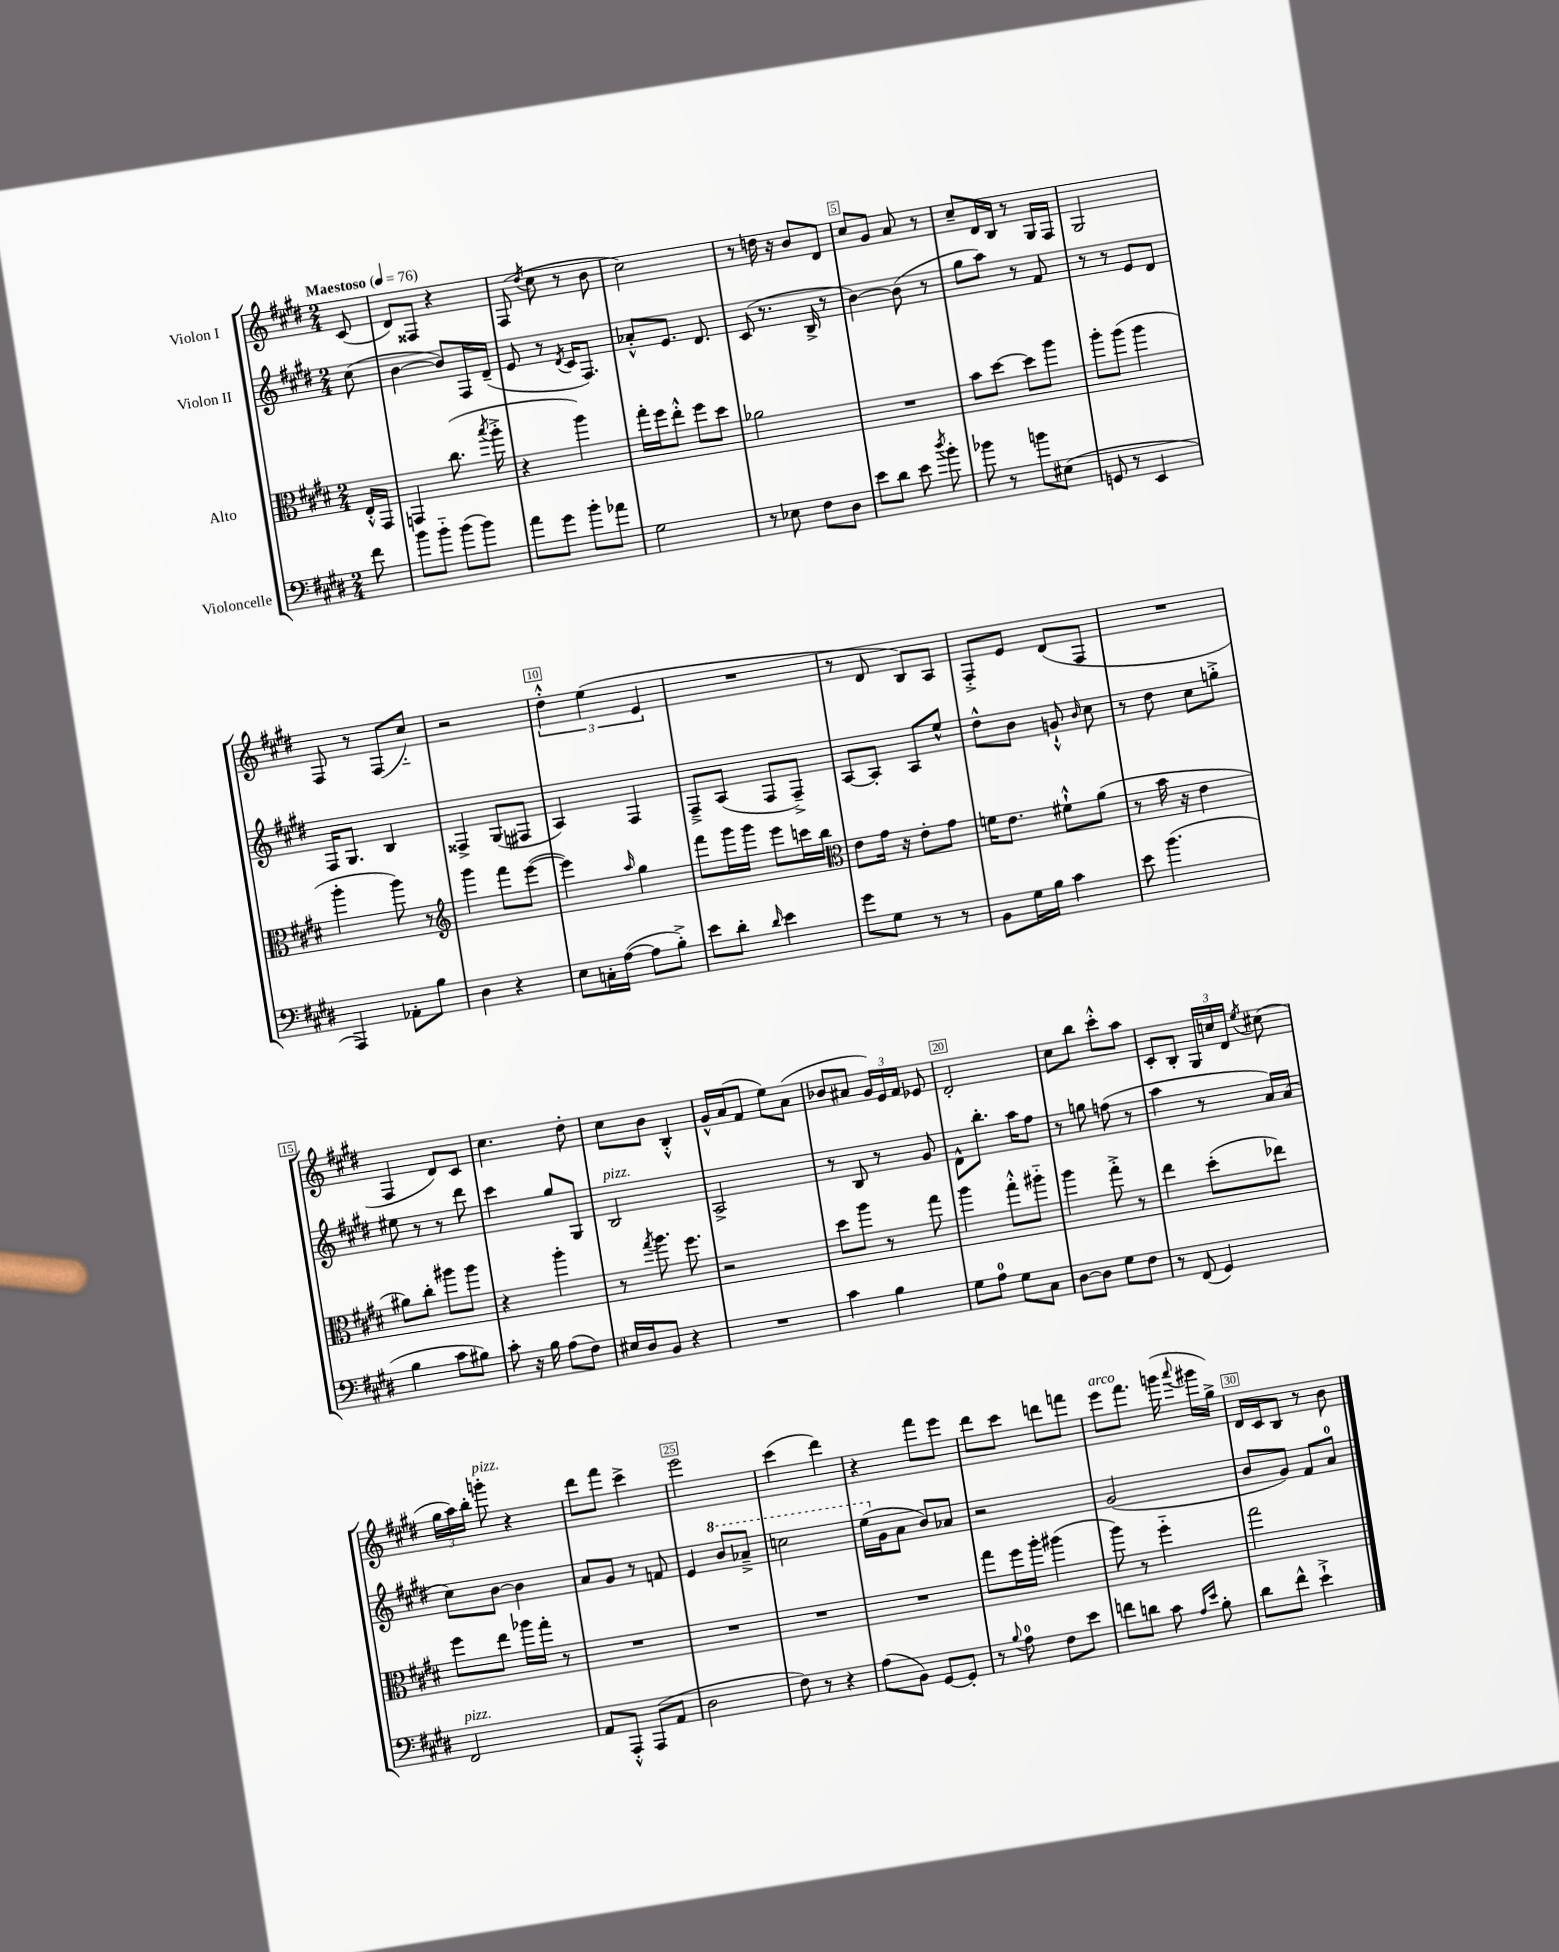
<<
\new StaffGroup <<
\new Staff = "s0" \with { instrumentName = "Violon I" } {
    \clef treble \key e \major \numericTimeSignature \time 2/4 \partial 8 \tempo "Maestoso" 4 = 76
    \autoBeamOff cis'8( |
    dis'8[) fisis8] r4 |
    fis8( \acciaccatura { dis''8 } cis''8 r8 b'8 |
    cis''2) |
    r8 d''16 r16 b'8[ dis'8] |
    cis''8[ gis'8] a'8 r8 |
    cis''8[-- dis'16 b16] r8 gis16[ fis16] |
    gis2 |
    fis8 r8 fis8[( cis''8]-_) |
    r2 |
    \tuplet 3/2 { dis''4-.-^ e''4( e'4 } |
    R2 |
    r8 dis'8 b8[) a8] |
    fis8[-.-> e'8] dis'8[( fis8] |
    R2 |
    fis4 dis'8[) cis'8] |
    cis''4. dis''8-. |
    cis''8[ b'8] b4-.-^ |
    gis'16[-^ a'16( fis'8] e''8[) a'8]( |
    bes'8[ ais'8] \tuplet 3/2 { gis'16[) e'16 fis'16] } ees'8 |
    dis'2-. |
    cis''8[ b''8] cis'''8[-.-^ a''8] |
    cis'8[-. b8]-. \tuplet 3/2 { gis16[ c''16 dis'16] } \acciaccatura { e''8 } cis''8( |
    \tuplet 3/2 { gis''16[ a''16) b''16]-. } g'''8-.^\markup { \italic "pizz." } r4 |
    dis'''8[ fis'''8] cis'''4-> |
    e'''2 |
    cis'''4( dis'''4) |
    r4 fis'''8[ e'''8] |
    dis'''8[ cis'''8] d'''8[ f'''8] |
    e'''8[^\markup { \italic "arco" } fis'''8.] g'''16( \appoggiatura { a'''8 } gis'''16[ gis''16]->) |
    dis'16[ cis'16 b8] r8 b'8 \bar "|." |
}
\new Staff = "s1" \with { instrumentName = "Violon II" } {
    \clef treble \key e \major \numericTimeSignature \time 2/4 \partial 8
    \autoBeamOff cis''8( |
    b'4~ b'8[) fis16 dis'16]--( |
    e'8 r8 \acciaccatura { dis'8 } cis'16[ fis8.]) |
    aes'8[-.-^ e'8.] dis'8. |
    cis'8( r8. b16-> r8 |
    b'4~) b'8( r8 |
    gis''8[ a''8]) r8 fis'8 |
    r8 r8 e'8[ dis'8] |
    fis16[ gis8.] b4 |
    fisis4-> gis8[( fis8] |
    a4) fis4 |
    fis8[---> a8]( fis8[ fis8]--->) |
    a8[~ a8]-. a8[ e''8]-^ |
    dis''8[-^ b'8] g'8-!-^ \grace { b'16 } cis''8 |
    r8 dis''8 cis''8[ g''8]-.-> |
    eis''8 r8 r8 dis'''8 |
    cis'''4 gis''8[ gis8] |
    b2^\markup { \italic "pizz." } |
    a2-> |
    r8 b8 r8 gis'8 |
    dis'8[-^ b''8.]-. a''16[ fis''8] |
    r8 g''8 f''8( r8 |
    a''4 r8 a'16[) a'16]( |
    cis''8[) b'8]~ b'4 |
    a'8[ gis'8] r8 f'8 |
    e'4 \ottava #1 b''8[ aes''8]---> |
    c'''2 |
    e'''16[( \ottava #0 gis'16 a'8] b'8[) aes'8] |
    r2 |
    gis'2( |
    b'8[ gis'8]) fis'8[ a'8]-0 \bar "|." |
}
\new Staff = "s2" \with { instrumentName = "Alto" } {
    \clef alto \key e \major \numericTimeSignature \time 2/4 \partial 8
    \autoBeamOff e16[-.-^ gis,16] |
    g,4 cis''8.( \acciaccatura { b''8 } a''16-.-> |
    r4 a''4) |
    gis''16[-. fis''16 e''8]-.-^ fis''8[ dis''8] |
    aes'2 |
    R2 |
    b'8[ dis''8]~ dis''8[ a''8] |
    a''8[-. a''8]( a''4 |
    a''4-. a''8) r8 |
    \clef treble gis'''4 fis'''8[ e'''8]~( |
    e'''4) \grace { a''16 } gis''4 |
    fis'''8[ gis'''16 gis'''16] e'''8[ c'''16 b''16] |
    \clef alto e'8[ gis'16] r16 e'8[-. gis'8] |
    f'16[ e'8.] fis'8[-!-^ a'8]( |
    r8 b'16 r16 e'4 |
    ais'8[) cis''8]-. ais''8[ ais''8] |
    r4 a''4-. |
    r8 \acciaccatura { gis''8 } a''8. fis''8. |
    r2 |
    dis''8[ a''8] r8 gis''8 |
    a''4 gis''8[-.-^ ais''8]-_ |
    a''4 gis''8-.-> r8 |
    e''4 dis''8[-.( ees''8]) |
    fis''8[ e''8] aes''16[ gis''16]-. r8 |
    R2 |
    R2 |
    R2 |
    R2 |
    gis''8[ fis''16 a''16]-. ais''4( |
    a''8) r8 fis''4-_ |
    gis''2 \bar "|." |
}
\new Staff = "s3" \with { instrumentName = "Violoncelle" } {
    \clef bass \key e \major \numericTimeSignature \time 2/4 \partial 8
    \autoBeamOff fis'8 |
    b'8[ b'8]-_ b'8[( b'8]) |
    a'8[ gis'8] b'8[-. aes'8] |
    gis2 |
    r8 ees8 fis8[ dis8] |
    e'8[ dis'8] e'8 \acciaccatura { dis''8 } b'8-. |
    bes'8 r8 b'8[ eis8]( |
    g,8 r8 e,4 |
    a,,4) aes,8[-. b8] |
    dis4 r4 |
    e8[ c16-. a16]~( a8[ b8]-.->) |
    e'8[ dis'8]-. \grace { dis'16 } e'4 |
    gis'8[ gis8] r8 r8 |
    b,8[ gis16 b16] cis'4 |
    e'8 b'4.( |
    b4 cis'8[ bis8]) |
    cis'8-. r16 b16 a8[( fis8]) |
    eis16[ dis16 b,8] r4 |
    R2 |
    cis'4 b4 |
    gis8[ a8]-0 gis8[ cis8] |
    dis8[~ dis8] gis8[ fis8] |
    r8 fis,8( gis,4) |
    fis,2^\markup { \italic "pizz." } |
    a,8[ a,,8]-.-^ a,,8[( a,8] |
    dis2 |
    fis8) r8 r4 |
    a8[( b,8]) gis,8[~ gis,8]-. |
    r8 \appoggiatura { b8 } a8-0 fis8[ e'8] |
    f'8[ d'8] cis'8 \grace { a16[ e'16] } b8-. |
    dis'8[ fis'8]-^ e'4-!-> \bar "|." |
}
>>
>>
\layout { \context { \Score \override BarNumber.break-visibility = ##(#f #t #t) barNumberVisibility = #(every-nth-bar-number-visible 5) \override BarNumber.stencil = #(make-stencil-boxer 0.1 0.3 ly:text-interface::print) } }
